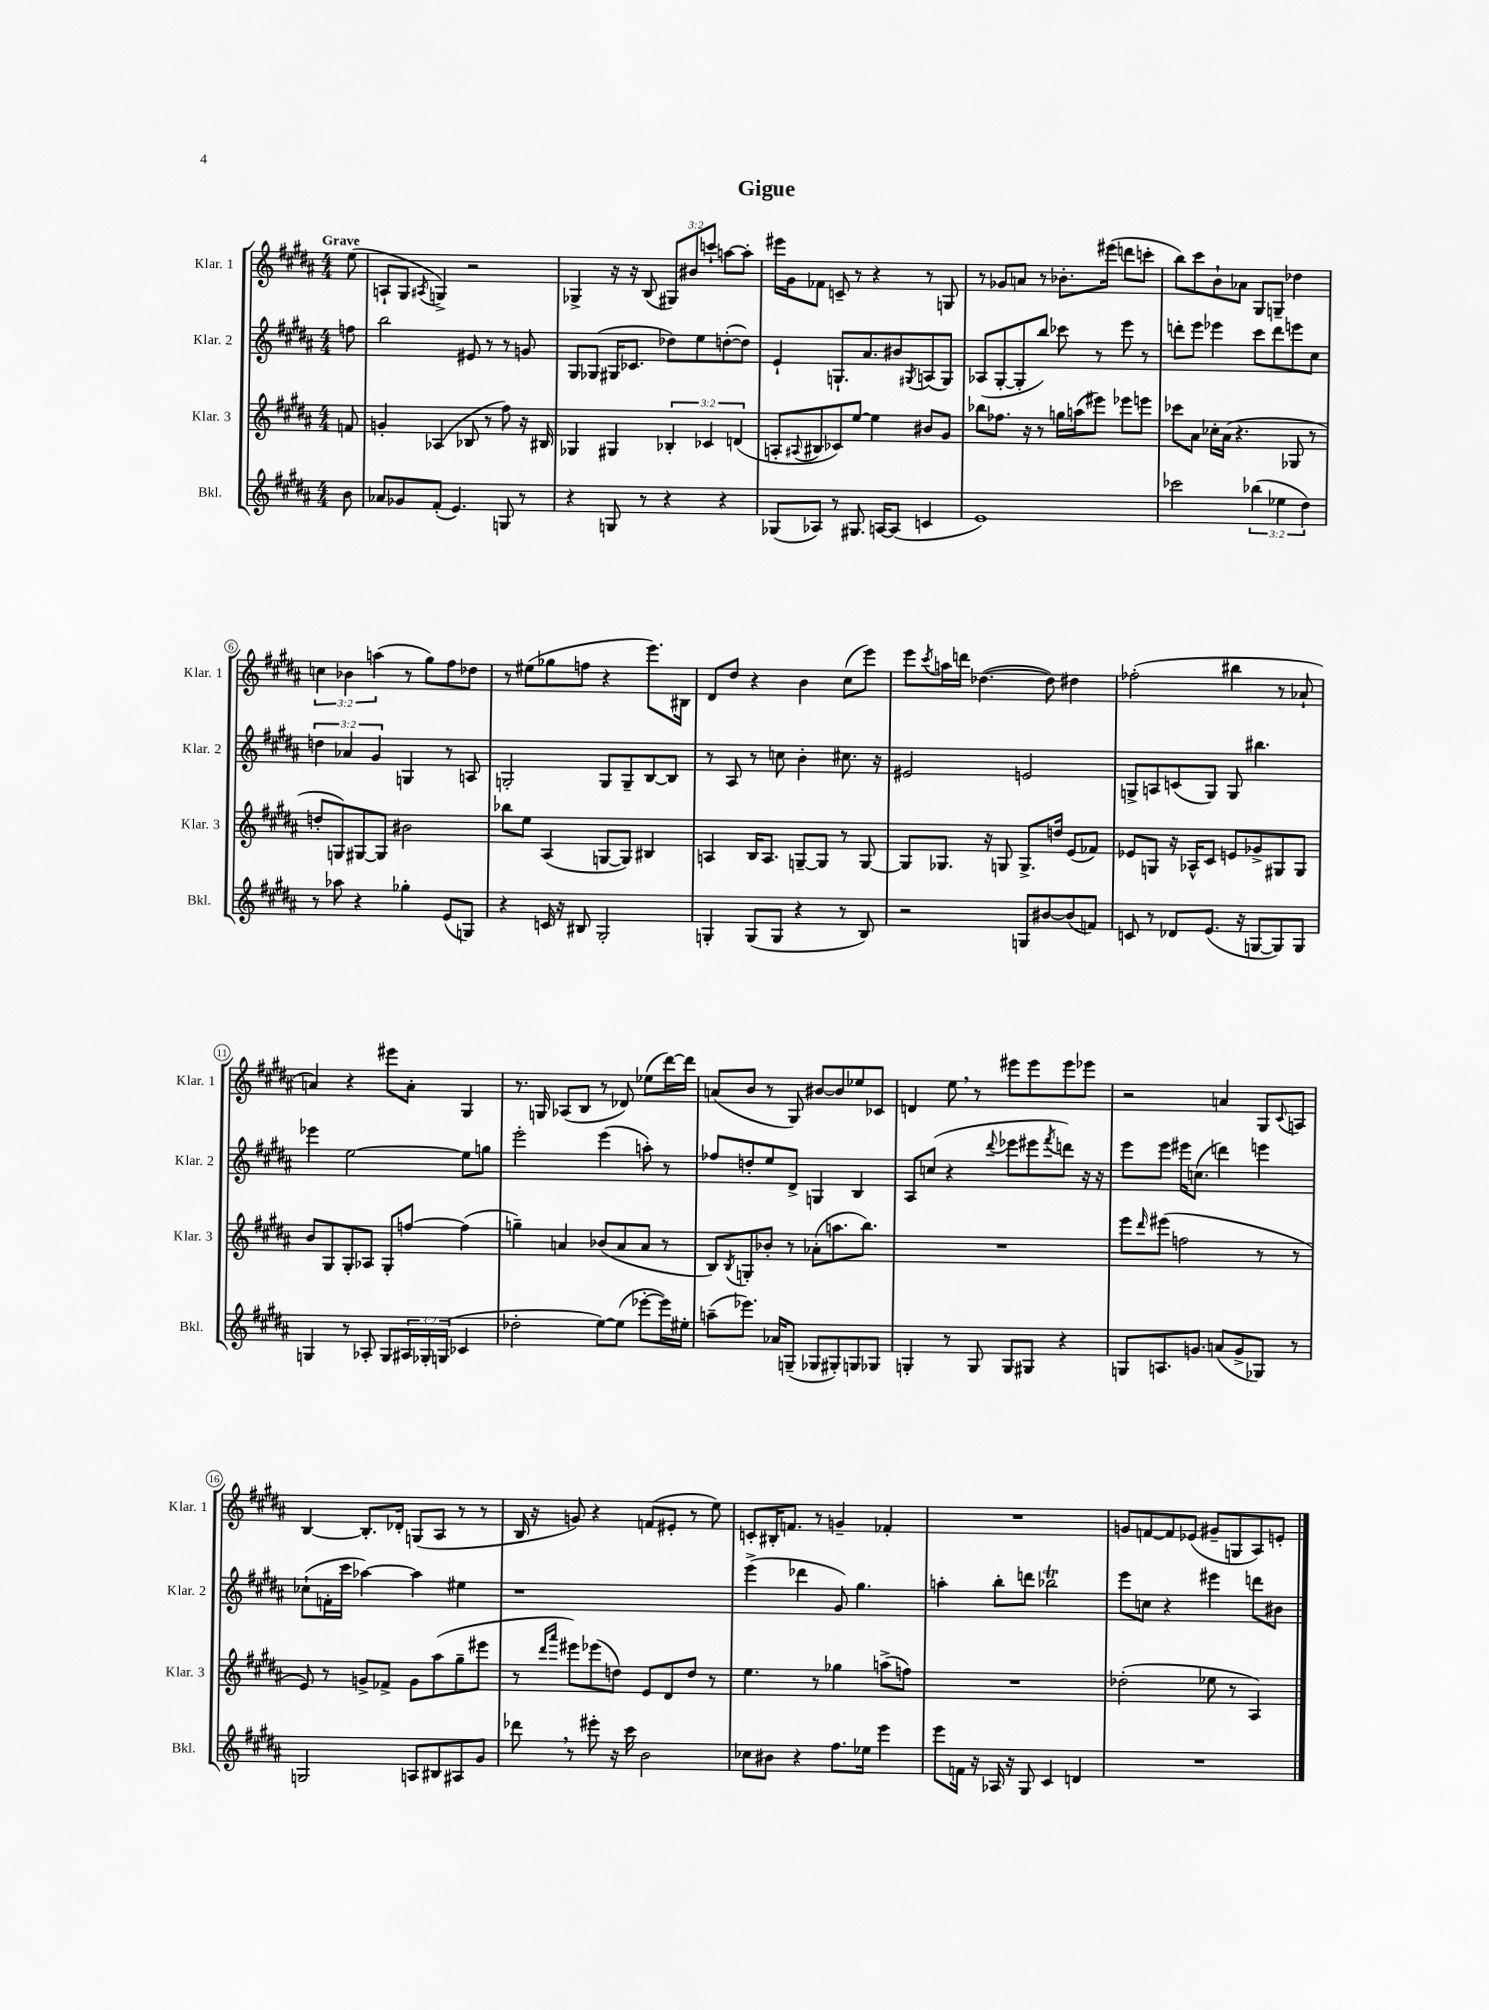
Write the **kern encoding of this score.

**kern	**kern	**kern	**kern
*part4	*part3	*part2	*part1
*staff4	*staff3	*staff2	*staff1
*I"Bkl.	*I"Klar. 3	*I"Klar. 2	*I"Klar. 1
*I'Bkl.	*I'Klar. 3	*I'Klar. 2	*I'Klar. 1
*clefG2	*clefG2	*clefG2	*clefG2
*k[f#c#g#d#a#]	*k[f#c#g#d#a#]	*k[f#c#g#d#a#]	*k[f#c#g#d#a#]
*M4/4	*M4/4	*M4/4	*M4/4
=	=	=	=
!	!	!	!LO:TX:a:B:t=Grave
8b\	8fn/	8ffn\	(8ee\
=1	=1	=1	=1
8a-X/L	4gn'/	2bb\	8An`/L
8g-X/	.	.	8G#/J
.	.	.	8qA#X/
(8f#'/J	(4A-X/	.	4Gn^/)
4.e/)	.	.	.
.	8B-X/	8e#X/	2r
.	8r	8r	.
8Gn/	8ff#\)	8r	.
8r	16r	8gn/	.
.	16B#X/	.	.
=2	=2	=2	=2
4r	4G-X/	8G#/L	4G-X^/
.	.	(8G-X/J	.
8Gn/	4G#X/	16G#X/KL	16r
.	.	8.c-X/J	16r
8r	.	.	(8B/
4r	6B-X'/	8dd-X\L)	12G#X/L)
.	.	.	12b#X/
.	.	8ee\	.
.	6c-X/	.	12cccn`/J
4r	.	([8ddn'\	[8aan\L
.	(6dn/	.	.
.	.	8dd\J])	8aa'\J]
=3	=3	=3	=3
(8G-X/L	8An'/L	4e`/	16eee#X\LL
.	.	.	16g#\J
.	8qqA#X/	.	.
8A-X/J)	8B#X/	.	8f-X\J
8r	8c-X/)	8.Gn`/L	8cn~/
8.G#X/	[8ee/J	.	8r
.	.	8.a#/	.
.	4ee\]	.	4r
[16An/KL	.	.	.
(8A/J]	.	8b#X/	.
.	.	8qG#X/	.
4cn/	8b#X/L	(8An/	8r
.	8g#/J	8G#/J)	8Gn/
=4	=4	=4	=4
1e)	8bb-X\L	(8A-X/L	8r
.	8.ff-X\J	[8G#'/	8g-X/L
.	.	8G#'/]	8an/J
.	16r	.	.
.	8r	8bb/J)	8r
.	16ggn\LL	8ccc-X\	8.b-X'\L
.	(16aan\J	.	.
.	8eee#X\J)	8r	.
.	.	.	(16eee#X\Jk
.	8eee-X\L	8eee\	8dddn\L
.	8eeen\J	8r	8cccn'\J
=5	=5	=5	=5
2ccc-X\	8ccc-X\L	8dddn'\L	8bb\L)
.	8a#\J	8eee\J	8ccc#\
.	16cc-X'\LL	4eee-X\	8b`\
.	(16a#\JJ	.	.
.	4.r	.	8a-X\J
(6bb-X\	.	8ccc#\L	8G#/L
.	.	8ddd\	8Gn~/J
6ee-X\	.	.	.
.	8G-X/	8eeen\	4dd-X\
6dd#\)	.	.	.
.	8r	8cc#\J	.
!!LO:LB:g=z
=6	=6	=6	=6
8r	8ddn'/L	6ddn\	6ccn\
8aa-X\	8Gn/)	.	.
.	.	6a-X/	6b-X\
4r	[8G#X/	.	.
.	.	6g#/	(6aan\
.	8G#/J]	.	.
4gg-X'\	2b#X\	4Gn/	8r
.	.	.	8gg#\L)
(8e/L	.	8r	8ff#\
8Gn/J)	.	8An/	8dd-X\J
=7	=7	=7	=7
4r	8bb-X\L	2Gn'/	8r
.	8ee\J	.	(8ee#X\L
16cn/	(4A#/	.	8gg-X\
16r	.	.	.
8B#X/	.	.	8ffn\J
2G#'/	[8Gn/L	8G/L	4r
.	8G/J])	8G~/	.
.	4B#X/	[8B/	8.eee\L)
.	.	8B/J]	.
.	.	.	16B#X\Jk
=8	=8	=8	=8
4Gn'/	4An/	8r	8d#/L
.	.	8A#/	8dd#/J
(8G/L	16B/KL	8r	4r
.	8.A/J	.	.
8G/J	.	8ccn\	.
4r	[8Gn~/L	4b'\	4b\
.	8G/J]	.	.
8r	8r	8.cc#X\	(8cc#\L
8B/)	[8G/	.	8eee\J)
.	.	16r	.
=9	=9	=9	=9
2r	8G/L]	2e#X/	8eee\L
.	.	.	8qccc#/
.	8.G-X/J	.	16aan\L
.	.	.	16dddn\JJ
.	.	.	([4.dd-X\
.	16r	.	.
.	8Gn/	.	.
8Gn/L	8.G^/L	2en/	.
[8b#X/	.	.	8dd-\])
.	16ddn/Jk	.	.
(8b#/]	(8e/L	.	4dd#X\
8fn/J)	8f-X/J)	.	.
=10	=10	=10	=10
8cn/	8e-X/L	8Gn^/L	(2ff-X'\
8r	8Gn/J	8An/	.
8d-X/L	16r	(8cn/	.
.	16A-X^^/KL	.	.
(8.e/J	8c#/J	8G/J)	.
.	8en/L	8G/	4bb#X\
16r	.	.	.
[8Gn/L	8g-X^/	4.bb#X\	.
8G/])	8G#X/	.	8r
8G/J	8G#/J	.	8a-X`/
!!LO:LB:g=z
=11	=11	=11	=11
4Gn/	8b/L	4eee-X\	4an/)
.	8G#/	.	.
8r	8G#'/	[2ee\	4r
8A-X'/	8A-X/J	.	.
8G/L	8G#'/L	.	8eee#X\L
24A#X/L	[8ffn/J	.	8a'\J
24G-X'/	.	.	.
(24Gn/JJ	.	.	.
4c-X/	(4ff\]	8ee\L]	4G#/
.	.	8ggn\J	.
=12	=12	=12	=12
2dd-X'\	4ggn~\)	2eee'\	8.r
.	.	.	16Gn/
.	4an/	.	(8A-X/L
.	.	.	8B/J
[8ee\L)	(8b-X/L	(4eee\	8r
(8ee\J]	8a/	.	8d-X/)
[8eee-X'\L	8a/J	8aan'\)	(8ee-X\L
16eee-\L])	8r	8r	[16ddd#\L)
16ee#X'\JJ	.	.	16ddd#\JJ]
=13	=13	=13	=13
(8aan~\L	8B/L)	8ff-X/L	(8an/L
.	8qB/	.	.
8.eee-X\J)	8Gn'/	8ddn'/	8b/J
.	8b-X'/J	8ee/	8r
16a-X/KL	.	.	.
(8Gn~/J	8r	8d#^/J	8G#/)
8G-X/L	(8a-X'\L	4Gn/	[8b#X/L
8G#X'/)	8.aan\	.	8b#/]
8Gn/	.	4B/	8ee-X/
.	8.bb\J)	.	.
8G-X/J	.	.	8c-X/J
=14	=14	=14	=14
4Gn'/	1r	8A#/L	4dn/
.	.	(8ccn/J	.
8r	.	4r	8ee,\
8G/	.	.	8r
.	.	8qqddd#/	.
8G/L	.	8eee-X\L	8eee#X\L
8G#X/J	.	8eee#X\	8eee#\
.	.	8qfff#/	.
4r	.	8dddn\J)	8eee#\
.	.	16r	8eee-X\J
.	.	16r	.
=15	=15	=15	=15
8Gn/L	8eee\L	8eee\L	2r
.	16qqddd#/	.	.
8.An/	(8eee#X\J	8eee\J	.
.	2ffn\	16eee#X\KL	.
8.gn/J	.	(8.ccn\J	.
(8an/L	.	4dddn\)	4an/
8g^/	.	.	.
8G-X/J)	8r	4eeen\	8G#/L
.	.	.	8qqc#/
8r	8r	.	8An/J
!!LO:LB:g=z
=16	=16	=16	=16
2Gn/	8e/)	(8cc-X`\L	[4B/
.	8r	16fn'\L	.
.	.	16ccc#\JJ	.
.	8gn^/L	[4aa-X\)	8.B'/L]
.	8f-X^/J	.	.
.	.	.	16d-X'/Jk
8An/L	8g\L	4aa-\]	(8Gn/L
8B#X/	(8aa#\	.	8A#/J
8A#X/	8gg#~\	4ee#X\	8r
8g#/J	8eee#X\J	.	8r
=17	=17	=17	=17
8ddd-X,\	8r	1r	16B/
.	.	.	16r
.	16qqddd#/LL	.	.
.	16qqaaa#/JJ	.	.
8r	8eee#X\L)	.	8gn/)
8eee#X'\	(8eee-X\	.	4r
16r	8ddn\J)	.	.
16ccc#\	.	.	.
2b\	8e/L	.	(8fn/L
.	8d#/	.	8e#X'/J
.	8dd/J	.	8r
.	8r	.	8ee\)
=18	=18	=18	=18
8cc-X\L	4.ee\	(4eee^\	8cn'/L
8b#X\J	.	.	16B#X'/K
.	.	.	8.fn/J
4r	.	4ddd-X\	.
.	8r	.	8r
8.ff#\L	4gg-X\	8g#/)	4gn~/
.	.	4.gg#\	.
16ee-X\Jk	.	.	.
4eee\	(8aan^\L	.	4f-X'/
.	8ffn\J)	.	.
=19	=19	=19	=19
8eee\L	1r	4aan'\	1r
16fn\Jk	.	.	.
16r	.	.	.
16A-X/	.	8bb'\L	.
16r	.	.	.
8G#/	.	8dddn\J	.
4c#/	.	2bb-XT\	.
4dn/	.	.	.
=20	=20	=20	=20
1r	(2dd-X'\	8eee\L	8gn/L
.	.	8ccn\J	[8fn/
.	.	4r	8f/]
.	.	.	(8e-X/J
.	8ee-X\	4eee#X\	8g#X~/L
.	8r	.	8Gn/
.	4A#/)	8dddn\L	8A#/)
.	.	8b#X\J	8en'/J
==	==	==	==
*-	*-	*-	*-
